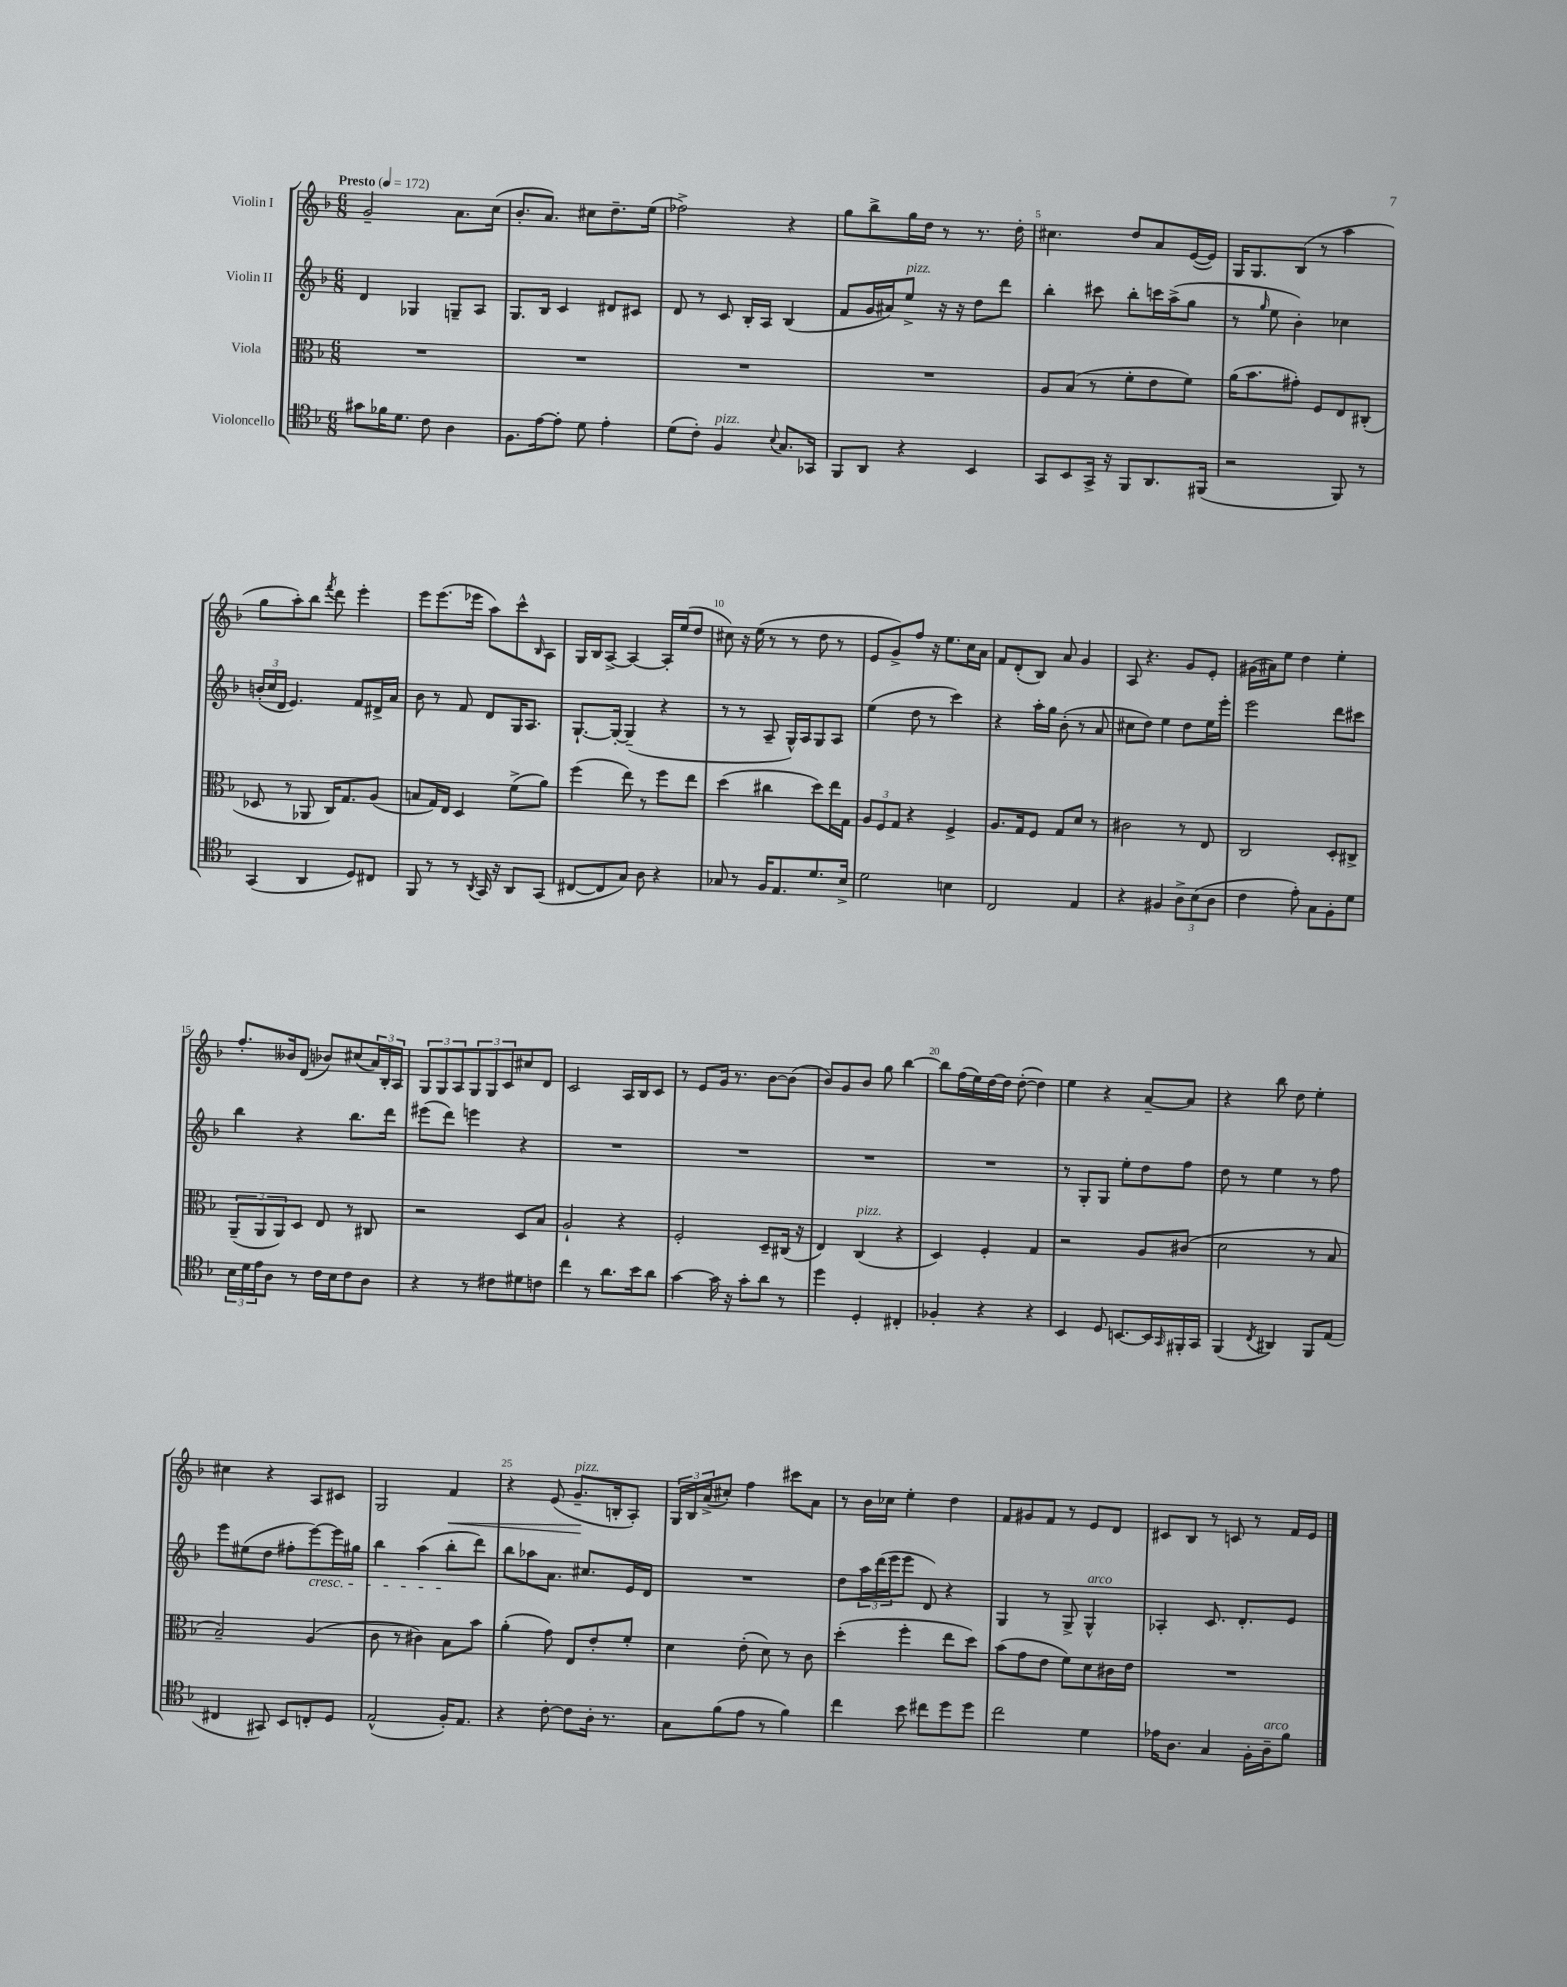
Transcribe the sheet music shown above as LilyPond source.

<<
\new StaffGroup <<
\new Staff = "s0" \with { instrumentName = "Violin I" } {
    \clef treble \key f \major \numericTimeSignature \time 6/8 \tempo "Presto" 4 = 172
    g'2-- a'8. c''16( |
    bes'8.-. a'8.) cis''8 d''8.-- e''16( |
    fes''2->) r4 |
    g''8 bes''8-> g''16 d''16 r8 r8. d''16-. |
    cis''4. d''8 a'8 e'16~( e'16) |
    g16 g8. bes8( r8 a''4 |
    g''8 a''8-.) bes''8 \acciaccatura { f'''8 } d'''8 e'''4-. |
    e'''8 e'''8.( ees'''16 a''8) c'''8-^ \grace { bes16 } a8 |
    g16 bes16 a8~-> a4~ a16-. e''16( d''8 |
    cis''8) r16 e''16( r8 r8 d''8 r8 |
    e'8 g'8->) f''8 r16 e''8. c''16 a'16 |
    f'8 d'8-.( bes8) a'8 g'4 |
    a8 r4. g'8 e'8-. |
    gis'16( ais'16) e''8 d''4 e''4-. |
    f''8.-. beses'16 d'8( bes'8) cis''8( \tuplet 3/2 { a'16) bes16-. a16 } |
    \tuplet 3/2 { g8 g8 a8 } \tuplet 3/2 { g8 g8 c'8 } cis''8 d'8 |
    c'2 a16 bes16 c'8 |
    r8 e'8 g'16 r8. bes'8~ bes'8( |
    bes'8) g'8 bes'8 g''8 bes''4~ |
    bes''8 f''16( e''16) d''16~ d''16 d''8~-.( d''4) |
    e''4 r4 a'8~-- a'8 |
    r4 bes''8 d''8 e''4-. |
    cis''4 r4 a8 cis'8 |
    g2 f'4\< |
    r4 e'8( g'8.--\!^\markup { \italic "pizz." } b16-. a8-.) |
    \tuplet 3/2 { g16 bes16 a'16->( } cis''8-.) f''4 cis'''8 a'8 |
    r8 bes'16 ces''16 e''4-. d''4 |
    f'8 gis'8 f'8 r8 e'8 d'8 |
    cis'8 bes8 r8 c'8 r8 f'16 e'16 \bar "|." |
}
\new Staff = "s1" \with { instrumentName = "Violin II" } {
    \clef treble \key f \major \numericTimeSignature \time 6/8
    d'4 ges4 g8-- a8 |
    g8. bes16 c'4 dis'8 cis'8 |
    d'8 r8 c'8 bes16-. a16 bes4( |
    f'8 g'16 ais'16) e''8->^\markup { \italic "pizz." } r16 r16 d''8 d'''8 |
    bes''4-. cis'''8 bes''8-. c'''16 a''16->( g''8 |
    r8 \grace { g''16 } e''8 bes'4-.) ces''4 |
    \tuplet 3/2 { b'16-.( c''16 d'16 } e'4.) f'8 dis'16-> a'16 |
    bes'8 r8 f'8 d'8 g16 a8. |
    g8.~-! g16~-. g4--( r4 |
    r8 r8 a8-- g16-^) a16 g8 a8 |
    e''4( d''8 r8 c'''4) |
    r4 a''16-. g''16 bes'8-.( r8 a'8 |
    cis''8 d''8) e''4 d''8 e''16 e'''16-. |
    e'''2 d'''8 cis'''8 |
    bes''4 r4 bes''8. d'''16 |
    eis'''8( d'''8) e'''4 r4 |
    R2. |
    R2. |
    R2. |
    R2. |
    r8 g8-. g8 e''8-. d''8 f''8 |
    d''8 r8 e''4 r8 f''8 |
    e'''8 eis''8( d''8 fis''8-. e'''8~\cresc) e'''16 gis''16 |
    bes''4 a''4( bes''8-.\! d'''8) |
    bes''8 aes''8 a'8. cis''8. e'16 d'16 |
    R2. |
    d''8 \tuplet 3/2 { a''16 d'''16( e'''16 } e'''8 d'8) r4 |
    g4 r8 g8-> g4-^^\markup { \italic "arco" } |
    aes4-. c'8. d'8.-. e'8 \bar "|." |
}
\new Staff = "s2" \with { instrumentName = "Viola" } {
    \clef alto \key f \major \numericTimeSignature \time 6/8
    R2. |
    R2. |
    R2. |
    R2. |
    a8 bes8( r8 f'8-. e'8 f'8) |
    a'16( bes'8. gis'8-.) f8 e8 cis8-.( |
    des8 r8 aes,8 c16) g8. a8( |
    b8 g16) e16 d4 f'8->( a'8) |
    f''4( e''8) r8 f''8 e''8 |
    d''4( cis''4 d''8) e''16 g16 |
    \tuplet 3/2 { a8 f8 g8 } r4 f4-> |
    a8. g16 f8 g8 d'8 r8 |
    cis'2 r8 e8 |
    c2 d8-. cis8-> |
    \tuplet 3/2 { a,8--( a,8 a,8) } d8 e8 r8 cis8 |
    r2 d8 bes8 |
    a2-! r4 |
    f2-. d8-- cis16( r16 |
    e4) c4^\markup { \italic "pizz." }( r4 |
    d4) f4-. g4 |
    r2 a8 cis'8( |
    d'2 r8 bes8 |
    bes2--) a4( |
    c'8 r8 cis'4) bes8 bes'8 |
    a'4-.( g'8) e8 e'8-. f'8-. |
    d'4 e'8-.( d'8) r8 c'8 |
    d''4-.( f''4-. e''8 d''8) |
    bes'8( g'8 e'8 f'8) d'8 cis'16 e'16 |
    R2. \bar "|." |
}
\new Staff = "s3" \with { instrumentName = "Violoncello" } {
    \clef tenor \key f \major \numericTimeSignature \time 6/8
    gis'8 fes'16 d'8. c'8 a4 |
    f8. e'16~ e'8-. d'8 e'4-. |
    d'8( c'8-.) f4^\markup { \italic "pizz." } \appoggiatura { bes8 } g8. ges,16 |
    f,8 a,8 r4 bes,4 |
    g,8 bes,8 g,16-> r16 f,8 a,8. fis,16( |
    r2 f,8) r8 |
    g,4( a,4 d8) cis8 |
    f,8 r8 r8 \acciaccatura { a,8 } g,16 r16 a,8 g,8( |
    cis8~ cis8 g8) a8 r4 |
    ges8 r8 f16 e8. d'8. bes16-> |
    d'2 b4 |
    c2 e4 |
    r4 fis4 \tuplet 3/2 { a8-> bes8( a8 } |
    c'4 e'8-.) g8 f8-. d'8 |
    \tuplet 3/2 { bes16 d'16 e'16 } a8 r8 c'16 bes16 c'8 a8 |
    r4 r8 cis'8 dis'8 c'8 |
    c''4 r8 a'8. bes'16 a'8 |
    g'4~ g'16 r16 g'8-. a'8 r8 |
    d''4 d4-. cis4-. |
    fes4-. r4 r4 |
    bes,4 d8 b,8.~ b,16 \grace { g,16 } fis,16-. g,16 |
    f,4( \acciaccatura { c8 } ais,4) f,8 e8( |
    cis4 gis,8) bes,8 c8-. d8 |
    e2-^( f16-.) e8. |
    r4 c'8~-. c'8 a16-. r8. |
    g8 f'8( e'8 r8 f'4) |
    c''4 bes'8 cis''8 d''8 d''8 |
    c''2 d'4 |
    ees'16 a8. g4 f16-. a16--^\markup { \italic "arco" } f'8 \bar "|." |
}
>>
>>
\layout { \context { \Score \override BarNumber.break-visibility = ##(#f #t #t) barNumberVisibility = #(every-nth-bar-number-visible 5) } }
